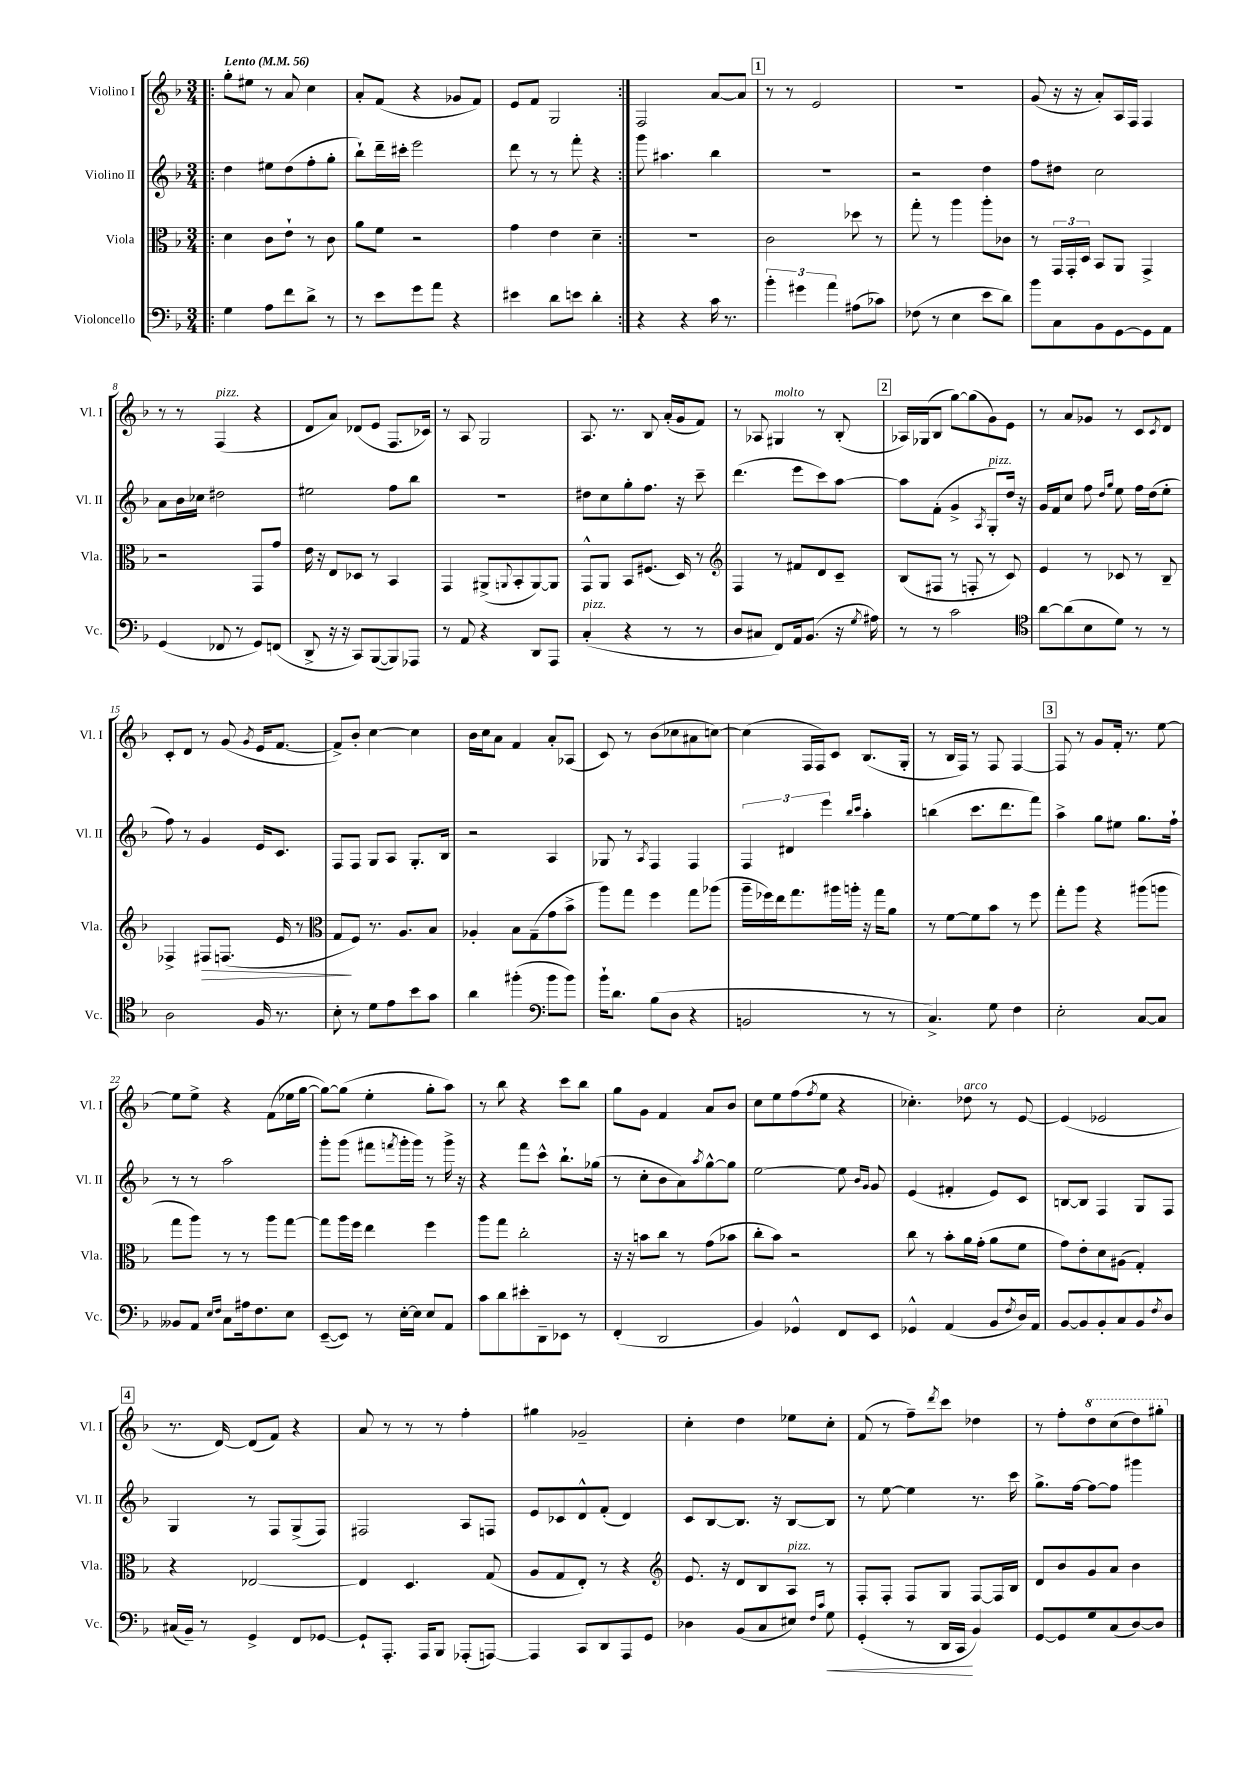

**kern	**dynam	**kern	**dynam	**kern	**kern
*part4	*part4	*part3	*part3	*part2	*part1
*staff4	*staff4	*staff3	*staff3	*staff2	*staff1
*I"Violoncello	*	*I"Viola	*	*I"Violino II	*I"Violino I
*I'Vc.	*	*I'Vla.	*	*I'Vl. II	*I'Vl. I
*clefF4	*	*clefC3	*	*clefG2	*clefG2
*k[b-]	*	*k[b-]	*	*k[b-]	*k[b-]
*M3/4	*	*M3/4	*	*M3/4	*M3/4
*MM56	*	*MM56	*	*MM56	*MM56
=1!|:	=1!|:	=1!|:	=1!|:	=1!|:	=1!|:
!	!	!	!	!	!LO:TX:a:B:t=Lento
4G\	.	4d\	.	4dd\	8gg'\L
.	.	.	.	.	8ee#X\J
8A\L	.	8c\L	.	8ee#X\L	8r
8f\	.	8e`\J	.	(8dd\	8a/
8d^\J	.	8r	.	8ff'\	4cc\
8r	.	8c\	.	8gg'\J	.
=2	=2	=2	=2	=2	=2
8r	.	8a\L	.	8bb-`\L)	8a'/L
8e\L	.	8f\J	.	16ddd~\L	(8f/J
.	.	.	.	16ccc#X'\JJ	.
8g\	.	2r	.	2eee\	4r
8a\J	.	.	.	.	.
4r	.	.	.	.	8g-X/L
.	.	.	.	.	8f/J)
=3	=3	=3	=3	=3	=3
4e#X\	.	4g\	.	8ddd\	8e/L
.	.	.	.	8r	8f/J
8d\L	.	4e\	.	8r	2G/
8en\J	.	.	.	8fff'\	.
4d'\	.	4d~\	.	4r	.
=4:|!	=4:|!	=4:|!	=4:|!	=4:|!	=4:|!
4r	.	2.r	.	8ggg\	2F/
.	.	.	.	4.aa#X\	.
4r	.	.	.	.	.
16c\	.	.	.	4bb-\	[8a/L
8.r	.	.	.	.	.
.	.	.	.	.	8a/J]
!!LO:REH:place=s1:t=1
=5	=5	=5	=5	=5	=5
6b-'\	.	2c\	.	2.r	8r
.	.	.	.	.	8r
6g#X\	.	.	.	.	.
.	.	.	.	.	2e/
6a\	.	.	.	.	.
(8A#X\L	.	8dd-X\	.	.	.
8c-X\J)	.	8r	.	.	.
=6	=6	=6	=6	=6	=6
(8F-X\	.	8gg'\	.	2r	2.r
8r	.	8r	.	.	.
4E\	.	4aa\	.	.	.
8e\L	.	8aa'\L	.	4dd\	.
8d\J)	.	8c-X\J	.	.	.
=7	=7	=7	=7	=7	=7
8b-\L	.	8r	.	8ff\L	(8g/
8C\	.	24GG/LL	.	8dd#X\J	16r
.	.	24GG'/	.	.	.
.	.	.	.	.	16r
.	.	24D/JJ	.	.	.
8BB-\	.	8BB-/L	.	2cc\	8a'/L)
[8GG\	.	8AA/J	.	.	16A/L
.	.	.	.	.	16F/JJ
8GG\]	.	4GG^/	.	.	4F/
8AA\J	.	.	.	.	.
!!LO:LB:g=z
=8	=8	=8	=8	=8	=8
(4GG/	.	2r	.	8a\L	8r
.	.	.	.	16b-\L	8r
.	.	.	.	16cc-X\JJ	.
!	!	!	!	!	!LO:TX:a:i:t=pizz.
8FF-X/	.	.	.	2dd#X\	(4F/
8r	.	.	.	.	.
8GG/L)	.	8GG/L	.	.	4r
(8FFn/J	.	8g/J	.	.	.
=9	=9	=9	=9	=9	=9
8DD^/	.	16e\	.	2ee#X\	8d/L
.	.	16r	.	.	.
16r	.	8E/L	.	.	8a/J)
16r	.	.	.	.	.
8CC/L)	.	8D-X/J	.	.	(8d-X/L
([8BBB-/	.	8r	.	.	8e/J
8BBB-/])	.	4BB-/	.	8ff\L	8.F/L
8AAA-X/J	.	.	.	8bb-\J	.
.	.	.	.	.	16c-X/Jk)
=10	=10	=10	=10	=10	=10
8r	.	4GG/	.	2.r	8r
8AA/	.	.	.	.	8A/
4r	.	(8AA#X^/L	.	.	2G/
.	.	8qqAAn/	.	.	.
.	.	8BB-'/	.	.	.
8DD/L	.	[8AA/)	.	.	.
8AAA/J	.	8AA/J]	.	.	.
=11	=11	=11	=11	=11	=11
!LO:TX:a:i:t=pizz.	!	!	!	!	!
(4C'/	.	8GG^^/L	.	8dd#X\L	8.A/
.	.	8AA/J	.	8cc\	.
.	.	.	.	.	8.r
4r	.	8BB-/L	.	8gg'\	.
.	.	(8.F#X/J	.	8.ff\J	8B-/
8r	.	.	.	.	(16a'/LL
.	.	16D/)	.	16r	16g/J
8r	.	8r	.	8ccc~\	8f/J)
=12	=12	=12	=12	=12	=12
*	*	*clefG2	*	*	*
8D/L	.	4F/	.	(4.ddd\	8r
8C#X/J	.	.	.	.	8A-X/
!	!	!	!	!	!LO:TX:a:i:t=molto
8FF/L)	.	8r	.	.	4G#X/
16AA/k	.	8f#X/L	.	8eee\L	.
(8.BB-/J	.	.	.	.	.
.	.	8d/	.	8ccc\)	8r
16r	.	8c~/J	.	[8aa\J	(8B-'/
8qG/	.	.	.	.	.
16A#X\)	.	.	.	.	.
!!LO:REH:place=s1:t=2
=13	=13	=13	=13	=13	=13
8r	.	(8B-/L	.	8aa\L]	16A-X/LL)
.	.	.	.	.	(16G-X/J
8r	.	8F#X/J	.	(8f'\J	8B-/J
2c\	.	8r	.	4g^/	[8gg\L)
.	.	8Fn'/	.	.	(8gg\]
.	.	.	.	8qA/	.
!	!	!	!	!LO:TX:a:i:t=pizz.	!
.	.	8r	.	8G'/L)	8g\)
.	.	8c/)	.	16dd/Jk	8e\J
.	.	.	.	16r	.
=14	=14	=14	=14	=14	=14
*clefC4	*	*	*	*	*
[8a\L	.	4e/	.	16g/LL	8r
.	.	.	.	16f/J	.
(8a\]	.	.	.	8cc/J	8a/L
8B-\	.	8r	.	8ff\	8g-X/J
.	.	.	.	16qqdd/LL	.
.	.	.	.	16qqgg/JJ	.
8d\J)	.	8c-X/	.	8ee\	8r
8r	.	8r	.	16ff\LL	8c/L
.	.	.	.	(16dd\J	.
.	.	.	.	.	8qc/
8r	.	8B-~/	.	8ee'\J	8d/J
!!LO:LB:g=z
=15	=15	=15	=15	=15	=15
2A\	.	4F-X^/	.	8ff\)	8c'/L
.	.	.	.	8r	8d/J
!	!	!	!LO:HP:b	!	!
.	.	8F#X/L	>	4g/	8r
.	.	(8.Fn/J	.	.	(8g/
.	.	.	.	.	8qg/
16F/	.	.	.	16e/KL	16e/KL
8.r	.	16e/	.	8.c/J	[8.f/J
.	.	8r	.	.	.
=16	=16	=16	=16	=16	=16
*	*	*clefC3	*	*	*
8B-'\	.	8G/L	.	8F/L	8f^/L])
8r	.	8F/J)	]	8F/J	8b-'/J
8d\L	.	8.r	.	8G/L	[4cc\
8e\	.	.	.	8A/J	.
.	.	8.A/L	.	.	.
8b-\	.	.	.	8.G'/L	4cc\]
8g\J	.	8B-/J	.	.	.
.	.	.	.	16B-/Jk	.
=17	=17	=17	=17	=17	=17
4a\	.	4A-X'/	.	2r	16b-\LL
.	.	.	.	.	16cc\J
.	.	.	.	.	8a\J
(4ff#X'\	.	8B-\L	.	.	4f/
.	.	(8G~\	.	.	.
*clefF4	*	*	*	*	*
8b-\L	.	8g\	.	4A/	8a'/L
8b-\J)	.	8b-^\J	.	.	(8A-X/J
=18	=18	=18	=18	=18	=18
16b-`\KL	.	8aa\L)	.	8G-X/	8c/)
8.d\J	.	.	.	.	.
.	.	8gg\J	.	8r	8r
.	.	.	.	8qA/	.
(8B-\L	.	4ff\	.	4F/	(8b-\L
8D\J	.	.	.	.	8cc-X\
4r	.	8gg\L	.	4F/	8a#X\
.	.	(8aa-X\J	.	.	[8ccn\J)
=19	=19	=19	=19	=19	=19
2BBn/	.	16aa~\LL	.	6F/	(4cc\]
.	.	16ff-X\)	.	.	.
.	.	16ee\J	.	.	.
.	.	.	.	6d#X/	.
.	.	8.gg\	.	.	.
.	.	.	.	.	16F/LL
.	.	.	.	.	16F/J)
.	.	.	.	6eee\	.
.	.	16aa#X\L	.	.	8c/J
.	.	16aan'\JJ	.	.	.
.	.	.	.	16qqbb-/LL	.
.	.	.	.	16qqccc/JJ	.
8r	.	16r	.	4aa'\	(8.B-/L
.	.	16gg\KL	.	.	.
8r	.	8a\J	.	.	.
.	.	.	.	.	16G'/Jk
=20	=20	=20	=20	=20	=20
4.C^/)	.	8r	.	(4bbn\	8r
.	.	[8f\L	.	.	16B-/LL
.	.	.	.	.	16F/JJ)
.	.	8f\]	.	8.ccc\L	8r
8G\	.	8b-\J	.	.	8F/
.	.	.	.	8.ddd\	.
4F\	.	8r	.	.	[4F/
.	.	8ff\	.	8fff\J)	.
!!LO:REH:place=s1:t=3
=21	=21	=21	=21	=21	=21
2E'\	.	8gg'\L	.	4aa^\	8F/]
.	.	8aa\J	.	.	8r
.	.	4r	.	8gg\L	8g/L
.	.	.	.	8ee#X\J	16f'/Jk
.	.	.	.	.	8.r
[8C/L	.	(8aa#X\L	.	8.gg\L	.
8C/J]	.	8aan\J	.	.	[8ee\
.	.	.	.	16ff`\Jk	.
!!LO:LB:g=z
=22	=22	=22	=22	=22	=22
8BB--X/L	.	8gg\L	.	8r	8ee\L]
8AA/J	.	8aa\J)	.	8r	8ee^\J
16qqE/LL	.	.	.	.	.
16qqF/JJ	.	.	.	.	.
8C\L	.	8r	.	2aa\	4r
16A#X\k	.	8r	.	.	.
8.F\	.	.	.	.	.
.	.	8aa\L	.	.	(8f\L
8E\J	.	[8gg\J	.	.	16ee-X\L
.	.	.	.	.	[16gg\JJ
=23	=23	=23	=23	=23	=23
([8EE~/L	.	8gg\L]	.	8ggg'\L	8gg\L_)
8EE/J])	.	16aa\L	.	(8ggg\J	(8gg\J]
.	.	16ff\JJ	.	.	.
8r	.	4ee\	.	8fff#X\L	4ee'\
.	.	.	.	8qfffn/	.
[16E'\LL	.	.	.	16ggg'\L	.
16E\JJ]	.	.	.	16ggg\JJ)	.
8E/L	.	4ff\	.	8r	8gg'\L
8AA/J	.	.	.	16ggg^\	8aa\J)
.	.	.	.	16r	.
=24	=24	=24	=24	=24	=24
8c\L	.	8aa\L	.	4r	8r
8d\	.	8gg\J	.	.	8bb-\
8e#X'\	.	2cc'\	.	8fff\L	4r
8DD~\	.	.	.	8ccc^^\J	.
8EE-X\J	.	.	.	8.bb-`\L	8ccc\L
8r	.	.	.	.	8bb-\J
.	.	.	.	(16gg-X\Jk	.
=25	=25	=25	=25	=25	=25
(4FF'/	.	16r	.	8r	8gg\L
.	.	16r	.	.	.
.	.	8bn\L	.	8cc'\L	8g\J
2DD/	.	8cc\J	.	8b-\	4f/
.	.	8r	.	8a\)	.
.	.	.	.	8qaa/	.
.	.	(8g\L	.	[8gg^^\	8a/L
.	.	8b-X\J	.	8gg\J]	8b-/J
=26	=26	=26	=26	=26	=26
4BB-/)	.	8cc'\L	.	[2ee\	8cc\L
.	.	8b-\J)	.	.	8ee\
4GG-X^^/	.	2r	.	.	(8ff\
.	.	.	.	.	8qff/
.	.	.	.	.	8ee\J
8FF/L	.	.	.	8ee\]	4r
.	.	.	.	16qqb-/LL	.
.	.	.	.	16qqg/JJ	.
8EE/J	.	.	.	8g/	.
=27	=27	=27	=27	=27	=27
4GG-X^^/	.	8cc\	.	(4e/	4.cc-X'\)
.	.	8r	.	.	.
(4AA/	.	8b-'\L	.	4f#X'/	.
!	!	!	!	!	!LO:TX:a:i:t=arco
.	.	16a\L	.	.	8dd-X\
.	.	(16g'\JJ	.	.	.
8BB-/L	.	8a\L	.	8e/L)	8r
8qF/	.	.	.	.	.
16D/L)	.	8f\J	.	8c/J	[8e/
16AA/JJ	.	.	.	.	.
=28	=28	=28	=28	=28	=28
[8BB-/L	.	8g\L)	.	[8Bn/L	(4e/]
8BB-/]	.	8e'\	.	8B/J]	.
8BB-'/	.	8d\	.	4F/	2e-X/
8C/	.	(8A#X\J	.	.	.
8BB-/	.	4G'/)	.	8G/L	.
8qF/	.	.	.	.	.
8D/J	.	.	.	8F/J	.
!!LO:LB:g=z
!!LO:REH:place=s1:t=4
=29	=29	=29	=29	=29	=29
(16C#X/LL	.	4r	.	4G/	8.r
16BB-~/JJ)	.	.	.	.	.
8r	.	.	.	.	.
.	.	.	.	.	[16d/)
4GG^/	.	[2E-X/	.	8r	(8d/L]
.	.	.	.	8F/L	8f/J)
8FF/L	.	.	.	(8G^/	4r
[8GG-X/J	.	.	.	8F/J)	.
=30	=30	=30	=30	=30	=30
8GG-`/L]	.	4E-/]	.	2F#X/	8a/
8.AAA'/J	.	.	.	.	8r
.	.	4.D/	.	.	8r
16AAA/KL	.	.	.	.	.
8BBB-/J	.	.	.	.	8r
(8AAA-X'/L	.	.	.	8A/L	4ff'\
[8AAAn/J)	.	(8G/	.	8Fn/J	.
=31	=31	=31	=31	=31	=31
4AAA/]	.	8A/L	.	8e/L	4gg#X\
.	.	8G/	.	8c-X/	.
8CC/L	.	8E'/J)	.	8d^^/	2g-X~/
8DD/	.	8r	.	(8f'/J	.
8AAA/	.	4r	.	4d/)	.
8GG/J	.	.	.	.	.
=32	=32	=32	=32	=32	=32
*	*	*clefG2	*	*	*
4D-X\	.	8.e/	.	8c/L	4cc'\
.	.	.	.	[8B-/	.
.	.	16r	.	.	.
(8BB-/L	.	8d/L	.	8.B-/J]	4dd\
8C/	.	8B-/	.	.	.
.	.	.	.	16r	.
!	!	!LO:TX:a:i:t=pizz.	!	!	!
8E#X/J)	.	8A/J	.	[8B-/L	8ee-X\L
16qqF/LL	.	.	.	.	.
16qqc/JJ	.	.	.	.	.
!	!LO:HP:b	!	!	!	!
8G\	<	8r	.	8B-/J]	8cc'\J
=33	=33	=33	=33	=33	=33
(4GG'/	.	8F'/L	.	8r	(8f/
.	.	8F'/J	.	[8ee\	8r
8r	.	8F/L	.	4ee\]	8ff~\L)
.	.	.	.	.	8qddd/
16DD/LL	.	8G/J	.	.	8ccc\J
16CC/JJ	.	.	.	.	.
4BB-/)	[	[8F/L	.	8.r	4dd-X\
.	.	16F/L]	.	.	.
.	.	16B-/JJ	.	16ccc\	.
=34	=34	=34	=34	=34	=34
[8GG/L	.	8d/L	.	8.gg^\L	8r
8GG/]	.	8b-/	.	.	8ff'\L
.	.	.	.	[16ff\Jk	.
*	*	*	*	*	*8va
8G/	.	8g/	.	8ff\L_	8ddd\
(8C/	.	8a/J	.	8ff\J]	(8ccc\
[8D/)	.	4b-\	.	4ggg#X\	8ddd\)
8D/J]	.	.	.	.	8ggg#X'\J
*	*	*	*	*	*X8va
==	==	==	==	==	==
*-	*-	*-	*-	*-	*-
